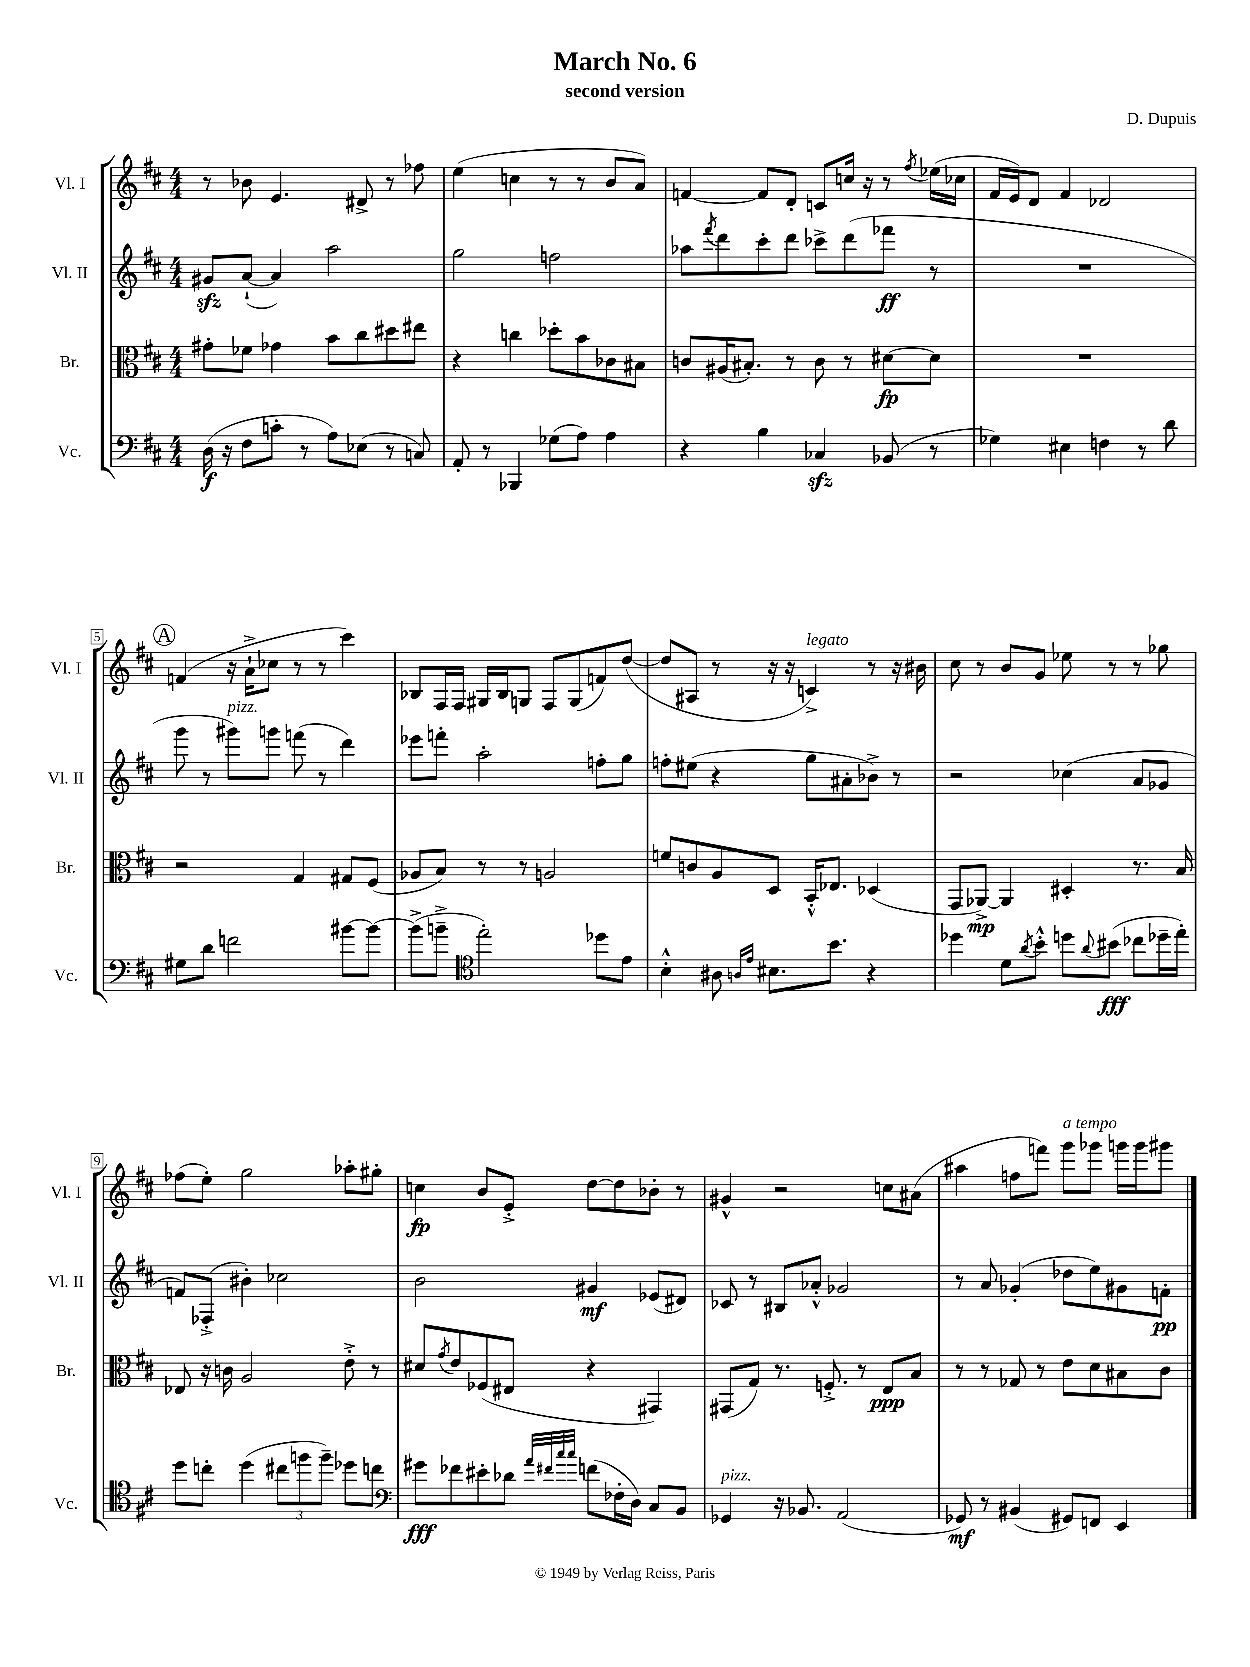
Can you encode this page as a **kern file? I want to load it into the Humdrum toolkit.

**kern	**kern	**kern	**kern
*staff4	*staff3	*staff2	*staff1
*clefF4	*clefC3	*clefG2	*clefG2
*k[f#c#]	*k[f#c#]	*k[f#c#]	*k[f#c#]
*M4/4	*M4/4	*M4/4	*M4/4
(16D	8g#'	8g#	8r
16r	.	.	.
8F#	8f-	([8a`	8b-
8c'	4g-	4a])	4.e
8r	.	.	.
8A)	8b	2aa	.
(8E-	8cc#	.	8d#^
8r	8dd#	.	8r
8C)	8ee#	.	8ff-
=	=	=	=
8AA'	4r	2gg	(4ee
8r	.	.	.
4BBB-	4cc	.	4cc
(8G-	8dd-'	2ff	8r
8A)	8b	.	8r
4A	8c-	.	8b
.	8B#	.	8a)
=	=	=	=
4r	8c	8aa-	[4f
.	.	8qfff#	.
.	(16A#	8ddd	.
.	8.B#')	.	.
4B	.	8ccc#'	8f]
.	8r	8ddd	8d'
4C-	8c	8ccc-^	8c
.	8r	(8ddd	16cc
.	.	.	16r
(8BB-	[8d#	8fff-	8r
.	.	.	8qff#
8r	8d#]	8r	(16ee-
.	.	.	16cc-
=	=	=	=
4G-)	1r	1r	16f#
.	.	.	16e)
.	.	.	8d
4E#	.	.	4f#
4F	.	.	2d-
8r	.	.	.
8d	.	.	.
=	=	=	=
8G#	2r	8ggg	(4f
8d	.	8r	.
2f	.	8ggg#)	16r
.	.	.	16a`^
.	.	8ggg	8cc-
.	4G	(8fff	8r
.	.	8r	8r
[8b#	8G#	4ddd)	4ccc#)
8b#_	(8F#	.	.
=	=	=	=
(8b#^]	8A-	8eee-	8B-
8b~^	8B)	8fff'	16F#
.	.	.	16F#
*clefC4	*	*	*
2ee')	8r	2aa'	16G#
.	.	.	16B-
.	8r	.	8G
.	2A	.	8F#
.	.	.	(8G
8dd-	.	8ff'	8f)
8e	.	8gg	([8dd
=	=	=	=
4B'^^	8f	8ff'	8dd]
.	8c	(8ee#	8A#
8A#	8A	4r	8r
16qqA	.	.	.
16qqe	.	.	.
8.B#	8D	.	16r
.	.	.	16r
.	16BB'^^	8gg	4c^)
8.b	8.E-	.	.
.	.	8a#'	.
4r	(4D-	8b-^)	8r
.	.	8r	16r
.	.	.	16b#
=	=	=	=
4dd-	8GG	2r	8cc#
.	[8AA-^)	.	8r
8d	4AA-]	.	8b
8qa	.	.	.
8b'^^	.	.	8g
8dd	4D#'	(4cc-	8ee-
8qqa	.	.	.
(8b#	.	.	8r
8cc-	8.r	8a	8r
16dd-~	.	8g-	8gg-
16ee')	16B	.	.
=	=	=	=
8dd	8E-	8f)	(8ff-
8cc'	16r	(8F-'^	8ee')
.	16c	.	.
(4dd	2A	4b#')	2gg
12cc#	.	2cc-	.
12ff	.	.	.
12ff~)	.	.	.
8dd-	8e'^	.	8aa-'
8cc	8r	.	8gg#'
=	=	=	=
*clefF4	*	*	*
8g#	8d#	2b	4cc
.	8qg	.	.
8f-	8e	.	.
8e#'	(8F-	.	8b
8d-	8E#	.	8e'^
32qqa	.	.	.
32qqf#	.	.	.
32qqcc#	.	.	.
32qqcc#	.	.	.
(8f	4r	4g#	[8dd
16F-'	.	.	8dd]
16D)	.	.	.
8C#	4GG#)	(8e-	8b-'
8BB	.	8d#)	8r
=	=	=	=
4GG-	(8GG#	8c-	4g#^^
.	8G)	8r	.
16r	8.r	8B#	2r
8.BB-	.	.	.
.	.	8a-'^^	.
.	8.F'^	.	.
(2AA	.	2g-	.
.	8r	.	.
.	8E	.	8cc
.	8B	.	(8a#
=	=	=	=
8GG-)	8r	8r	4aa#
8r	8r	8a	.
(4BB#	8G-	(4g-'	8ff
.	8r	.	8fff)
8GG#)	8e	8dd-	8ggg
8FF	8d	8ee)	8ggg-
4EE	8B#	8g#	16ggg
.	.	.	16ggg
.	8c#	8f'	8ggg#
==	==	==	==
*-	*-	*-	*-
